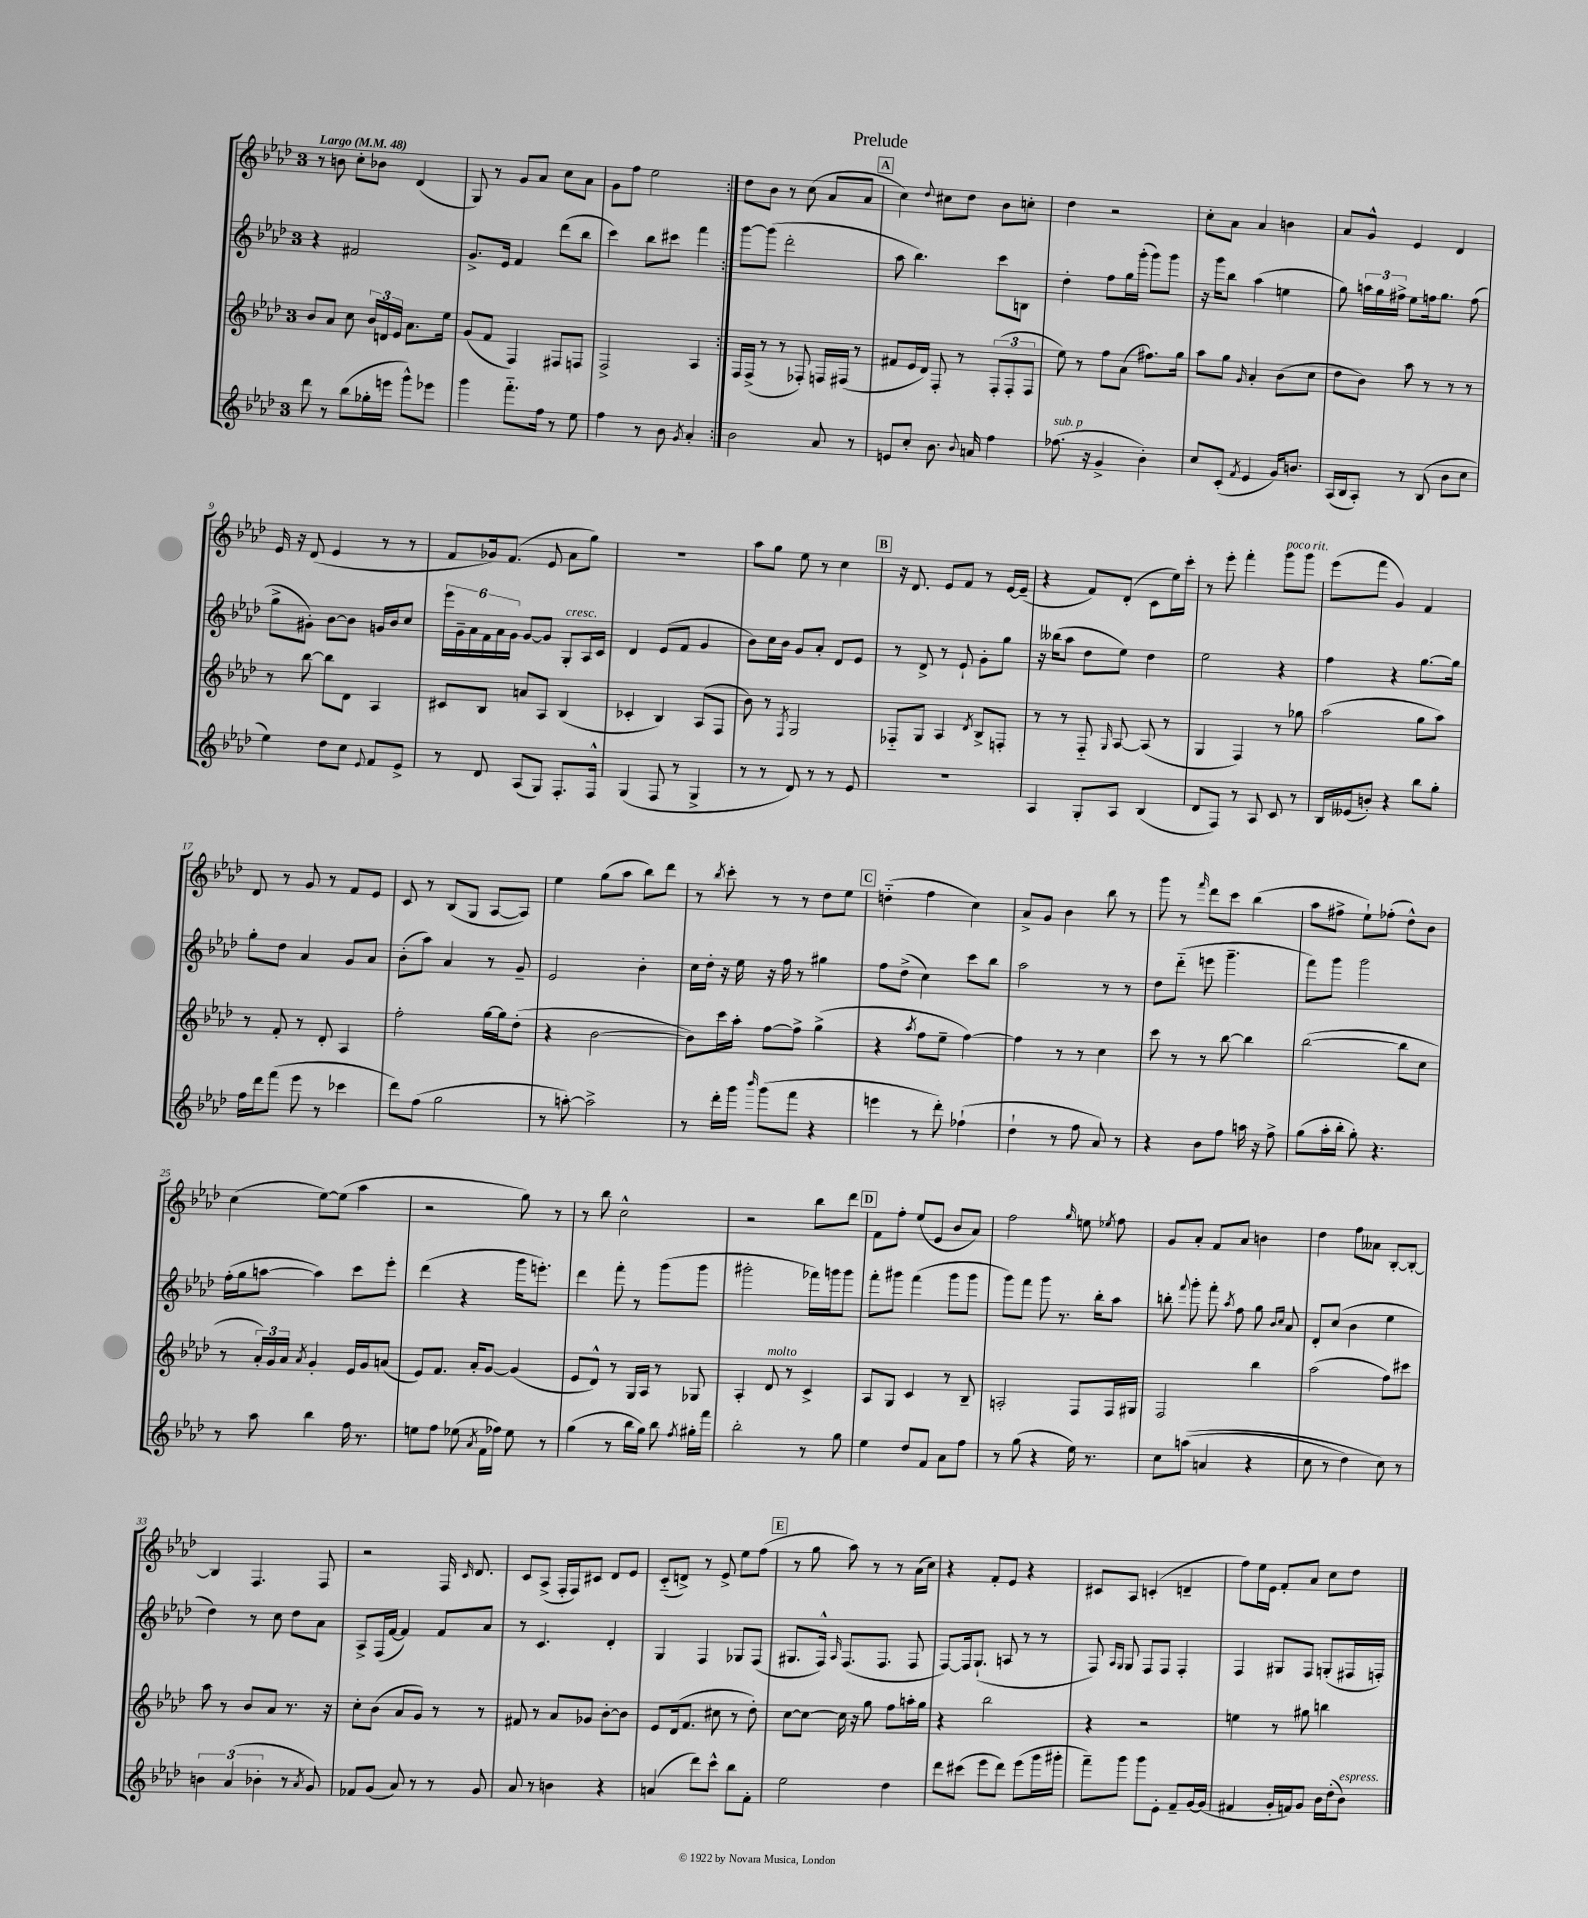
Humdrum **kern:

**kern	**kern	**kern	**kern
*staff4	*staff3	*staff2	*staff1
*clefG2	*clefG2	*clefG2	*clefG2
*k[b-e-a-d-]	*k[b-e-a-d-]	*k[b-e-a-d-]	*k[b-e-a-d-]
*M3/4	*M3/4	*M3/4	*M3/4
*MM48	*MM48	*MM48	*MM48
8ddd-	8b-	4r	8r
8r	8a-	.	8b
(8bb-	8cc	2f#	8cc'
16gg-'	24b-	.	8b-
.	24d	.	.
16eee	.	.	.
.	24e-	.	.
8ggg^^)	8.a-	.	(4d-
8eee-	.	.	.
.	16ee-	.	.
=	=	=	=
4ggg	(8g	8.g^	8G)
.	8f	.	8r
.	.	16e-	.
8.fff'~	4F)	4f	8g
.	.	.	8a-
16ff	.	.	.
8r	8F#	(8ddd-	8cc
8ee-	8F	8bb-	8a-
=	=	=	=
4ff	2F^	4ccc)	8g
.	.	.	8ff
8r	.	8bb-	2ee-
8b-	.	8ccc#	.
8qg	.	.	.
4a-'	4A-	4fff	.
=:|!	=:|!	=:|!	=:|!
2b-	16F	[8ggg	8dd-
.	(16F^	.	.
.	8r	(8ggg]	8b-
.	8r	2ddd-'	8r
.	8F-')	.	(8cc
8a-	16F	.	8a-
.	(16F#	.	.
8r	8r	.	8a-
=	=	=	=
8e	8f#	8aa-	4cc)
8cc'	16e-	4.bb-)	.
.	16d-)	.	.
.	.	.	8qqdd-
8.b-	8F'	.	8cc#
.	8r	.	8dd-
8qqb-	.	.	.
16a	.	.	.
4ff	(12F'	8ccc	8b-
.	12F'	.	.
.	.	8B	8cc'
.	12F	.	.
=	=	=	=
(8.ff-	8ee-)	4dd-'	4dd-
.	8r	.	.
16r	.	.	.
4g^	8ff	8ff	2r
.	(8a-	16gg	.
.	.	(16ggg'	.
4b-')	8.ff#)	8ggg)	.
.	.	8ggg	.
.	16gg	.	.
=	=	=	=
8cc	8aa-	16r	8cc'
.	.	16ggg	.
(8c'	8gg	8bb-	8a-
8qf	16qqg	.	.
4e-	4a-'	(4aa-	4a-
16g)	(8b-	4ee	4b
8.b	.	.	.
.	8cc	.	.
=	=	=	=
(16A-	8dd-	8gg)	8a-
16B-	.	.	.
8A-')	8b-)	24aa	8g^^
.	.	24gg	.
.	.	24ff#^	.
8r	8aa-	8ee-	4e-
(8B-	8r	16ff	.
.	.	8.gg	.
8b-	8r	.	4d-
8cc	8r	(8ff	.
=	=	=	=
4ee-)	8r	8gg^	16e-
.	.	.	16r
.	[8bb-	8g#')	(8d-
8dd-	8bb-]	[8b-	4e-
8cc	8d-	8b-]	.
8qqe-	.	.	.
8f	4A-	16g	8r
.	.	16b-	.
8e-^	.	8cc	8r
=	=	=	=
8r	8c#	24eee-	8f
.	.	24g~	.
.	.	24a-	.
8d-	8B-	24f	16g-)
.	.	24a-	.
.	.	.	(8.f
.	.	24g	.
(8A-	8a	[8g	.
8G)	8A-	8g]	8e-
8.F'	(4B-	8G'	8a-
.	.	16A-	8gg)
16F^^	.	16c	.
=	=	=	=
(4G	4c-'	4d-	2.r
8F	4B-)	(8e-	.
8r	.	8f	.
4G^	(8A-	4g	.
.	8F	.	.
=	=	=	=
8r	8b-)	8b-)	8aa-
8r	8r	16cc	8gg
.	.	16b-	.
.	8qF	.	.
8d-)	2G	8g	8ee-
8r	.	8a-'	8r
8r	.	8d-	4cc
8e-	.	8e-	.
=	=	=	=
2.r	8F-'~	8r	16r
.	.	.	8.d-
.	8G	8d-^	.
.	4A-	8r	8e-
.	.	8e-`	8f
.	8qd-	.	.
.	8B-^	8g'	8r
.	8F'	8gg	[16e-
.	.	.	(16e-~]
=	=	=	=
4A-	8r	16r	4r
.	.	(16bb--	.
.	8r	8aa-	.
8G'	8F'~	8dd-	8f)
.	16qqG	.	.
8A-	[8A-	8ee-)	(8d-'
(4B-	(8A-]	4dd-	8c
.	8r	.	16ee-)
.	.	.	16ccc'
=	=	=	=
8d-	4G	2ee-	8r
8F)	.	.	8eee-'
8r	4F)	.	4fff'
8A-	.	.	.
8c	8r	4r	8ggg
8r	8gg-	.	8ggg
=	=	=	=
16B-	(2aa-	4ff	(8eee-
(16e--	.	.	.
8b')	.	.	8fff
4r	.	4r	4g)
8bb-	8gg	[8.gg	4f
8gg'	8aa-)	.	.
.	.	16gg]	.
=	=	=	=
16ff	8r	8gg'	8d-
16ddd-	.	.	.
(8fff	8f'	8dd-	8r
8eee-	8r	4a-	8g
8r	8d-'	.	8r
4ccc-	4A-	8g	8f
.	.	8a-	8e-
=	=	=	=
8ddd-)	2ff'	(8b-'	8c
(8ff	.	8aa-)	8r
2gg	.	4a-	(8B-
.	.	.	8G
.	[16gg	8r	[8A-
.	16gg]	.	.
.	(8dd-'	8g~	8A-])
=	=	=	=
8r	4r	2e-	4ee-
[8aa')	.	.	.
2aa^]	[2b-	.	(8gg
.	.	.	8aa-
.	.	4b-'	8bb-)
.	.	.	8ddd-
=	=	=	=
8r	8b-])	16cc	8r
.	.	16dd-'	.
.	.	.	8qbb-
16ddd-'	16ccc	16r	8ccc'
16ggg	16aa-'	16ee-	.
16qqbbb-	.	.	.
(8ggg	[8ff	16r	8r
.	.	16ff	.
8fff	8ff^]	8r	8r
4r	(4gg^	4gg#	8dd-
.	.	.	8ee-
=	=	=	=
4eee	4r	8ff	(4dd'~
.	.	(8dd-^	.
.	8qaa-	.	.
8r	8ff	4cc)	4ff
8ddd-')	8ee-~	.	.
(4ff-`	[4ff)	8ccc	4cc)
.	.	8bb-	.
=	=	=	=
4dd-`	4ff]	2aa-	8a-^
.	.	.	8g
8r	8r	.	4b-
8ff	8r	.	.
8a-)	4cc	8r	8bb-
8r	.	8r	8r
=	=	=	=
4r	8ccc	8dd-	8ggg
.	8r	(8ddd-'~	8r
.	.	.	16qqfff
8b-	8r	8eee	8ddd-
8ff	[8bb-	4.ggg~	8ccc
16aa	4bb-]	.	(4bb-
16r	.	.	.
8ff^	.	.	.
=	=	=	=
(8gg	([2bb-	8fff)	8aa-
16aa-'	.	8ggg	8ff#^
16bb-'	.	.	.
8gg')	.	2ggg	8ee-`)
4.r	.	.	(8ff-'
.	8bb-]	.	8dd-^^)
.	8cc	.	8b-
=	=	=	=
8r	8r	(16ff'	(4cc
.	.	16gg	.
8aa-	24a-')	[8aa	.
.	24g	.	.
.	24a-	.	.
.	8qa-	.	.
4bb-	4g'	4aa])	[8ee-)
.	.	.	(8ee-]
16ff	16e-	8ccc	4aa-
8.r	16g	.	.
.	(8a	8eee-'	.
=	=	=	=
8ee	8e-)	(4ddd-	2r
8ff	8.f	.	.
(8ee-	.	4r	.
.	16a-'	.	.
8qa-	.	.	.
16f	[8g	.	.
16ff-)	.	.	.
8ee-	(4g]	16ggg	8gg)
.	.	8.eee')	.
8r	.	.	8r
=	=	=	=
(4gg	8e-	4ddd-	8r
.	8d-^^)	.	8bb-
8r	8r	8fff'	2cc^^
16bb-	16G	8r	.
16gg)	16A-	.	.
8bb-	8r	(8ggg	.
8qff	.	.	.
16gg#'	8G-	8ggg	.
16fff	.	.	.
=	=	=	=
2bb-'	4A-'	2ggg#'	2r
.	8d-	.	.
.	8r	.	.
8r	4c^	16fff-)	8bb-
.	.	16ggg	.
8gg	.	8ggg	8ddd-
=	=	=	=
4ee-	8A-	8fff'	8f
.	8G	8ggg#	8ff'
8dd-	4c	(4fff	(8ee-
8f	.	.	8e-
8a-	8r	8ggg#	8b-
8ff	8B-~	8ggg#	8a-)
=	=	=	=
8r	2A'	8ggg)	2ff
(8gg	.	8fff	.
4r	.	8ggg	.
.	.	8.r	.
.	.	.	16qqgg
16ee-)	8F	.	8ee
8.r	.	16bb-'	.
.	.	.	8qee-
.	16F	8aa-	8ff
.	16G#	.	.
=	=	=	=
8cc	2F	8bb'	8g
.	.	8qqfff	.
&((8aa	.	8ggg'	8a-'
4a	.	8fff'	8f
.	.	8qaa-	.
.	.	8ff	8a-
4r	4bb-	8gg	4b
.	.	16qqb-	.
.	.	16qqcc	.
.	.	8a-	.
=	=	=	=
8cc	(2aa-	8d-'	4dd-
8r	.	(8cc	.
4dd-)	.	4b-	8ff
.	.	.	8a--
8cc&)	8ff)	4ee-	[8B-'
8r	8ccc#	.	8B-'_
=	=	=	=
6b	8aa-	4dd-)	4B-]
.	8r	.	.
(6a-	.	.	.
.	8b-	8r	4.F
6b-'	.	.	.
.	8a-	8cc	.
8r	8.r	8dd-	.
8qa-	.	.	.
8g)	.	8a-	8F
.	16r	.	.
=	=	=	=
8f-	8cc'	8A-^	2r
(8g	(8b-	(16F	.
.	.	[16f	.
8a-)	8a-	4f])	.
8r	8g)	.	.
8r	8r	8f	16F
.	.	.	16qqc
.	.	.	8.d-
8g	8r	8a-	.
=	=	=	=
8a-	8f#	8r	8c
8r	8r	4.c	(8A-^
4b	8a-	.	16F'
.	.	.	16F)
.	8g-	.	8c#
4r	[8b-'	4d-'	8d-
.	8b-]	.	8e-
=	=	=	=
(4a	8e-	4G	(8c'~
.	(16d-	.	8d^)
.	8.f	.	.
8ddd-)	.	4F	8r
8ccc^^	8cc#	.	8e-^
8bb-	8r	8G-	8ee-
8f'	8dd-')	(8F	(8ff
=	=	=	=
2ee-	[8cc	8.G#	8r
.	8cc_	.	8gg
.	.	16F^^)	.
.	.	16qqA-	.
.	16cc]	(8.F	8aa-)
.	16r	.	.
.	8gg	.	8r
.	.	8.F	.
4dd-	8ff	.	8r
.	16aa'	8F	(16a-
.	16gg	.	16cc)
=	=	=	=
8ddd-	4r	[8F)	4r
(8ccc#	.	16F]	.
.	.	(8.G`	.
8eee-	2bb-	.	8f'
8ddd-)	.	8A	8e-
(8eee-	.	8r	4r
16ggg	.	8r	.
16ggg#'	.	.	.
=	=	=	=
8fff~)	4r	8F)	8c#
.	.	16qqA-	.
.	.	16qqG	.
8ggg	.	8G	8A-
8ggg	2r	8F	(4c'
8e-'	.	8F	.
8f~	.	4F'	4d~
[16g	.	.	.
(16g]	.	.	.
=	=	=	=
4f#	4ee	4F	8ff)
.	.	.	16ee-
.	.	.	16e-
16g'	8r	8G#	8f'
16f)	.	.	.
8g	8gg#	8F	8a-
16b-	4bb	(8G'	8cc
(16dd-'	.	.	.
8b-)	.	16F#	8dd-
.	.	16F')	.
==	==	==	==
*-	*-	*-	*-
